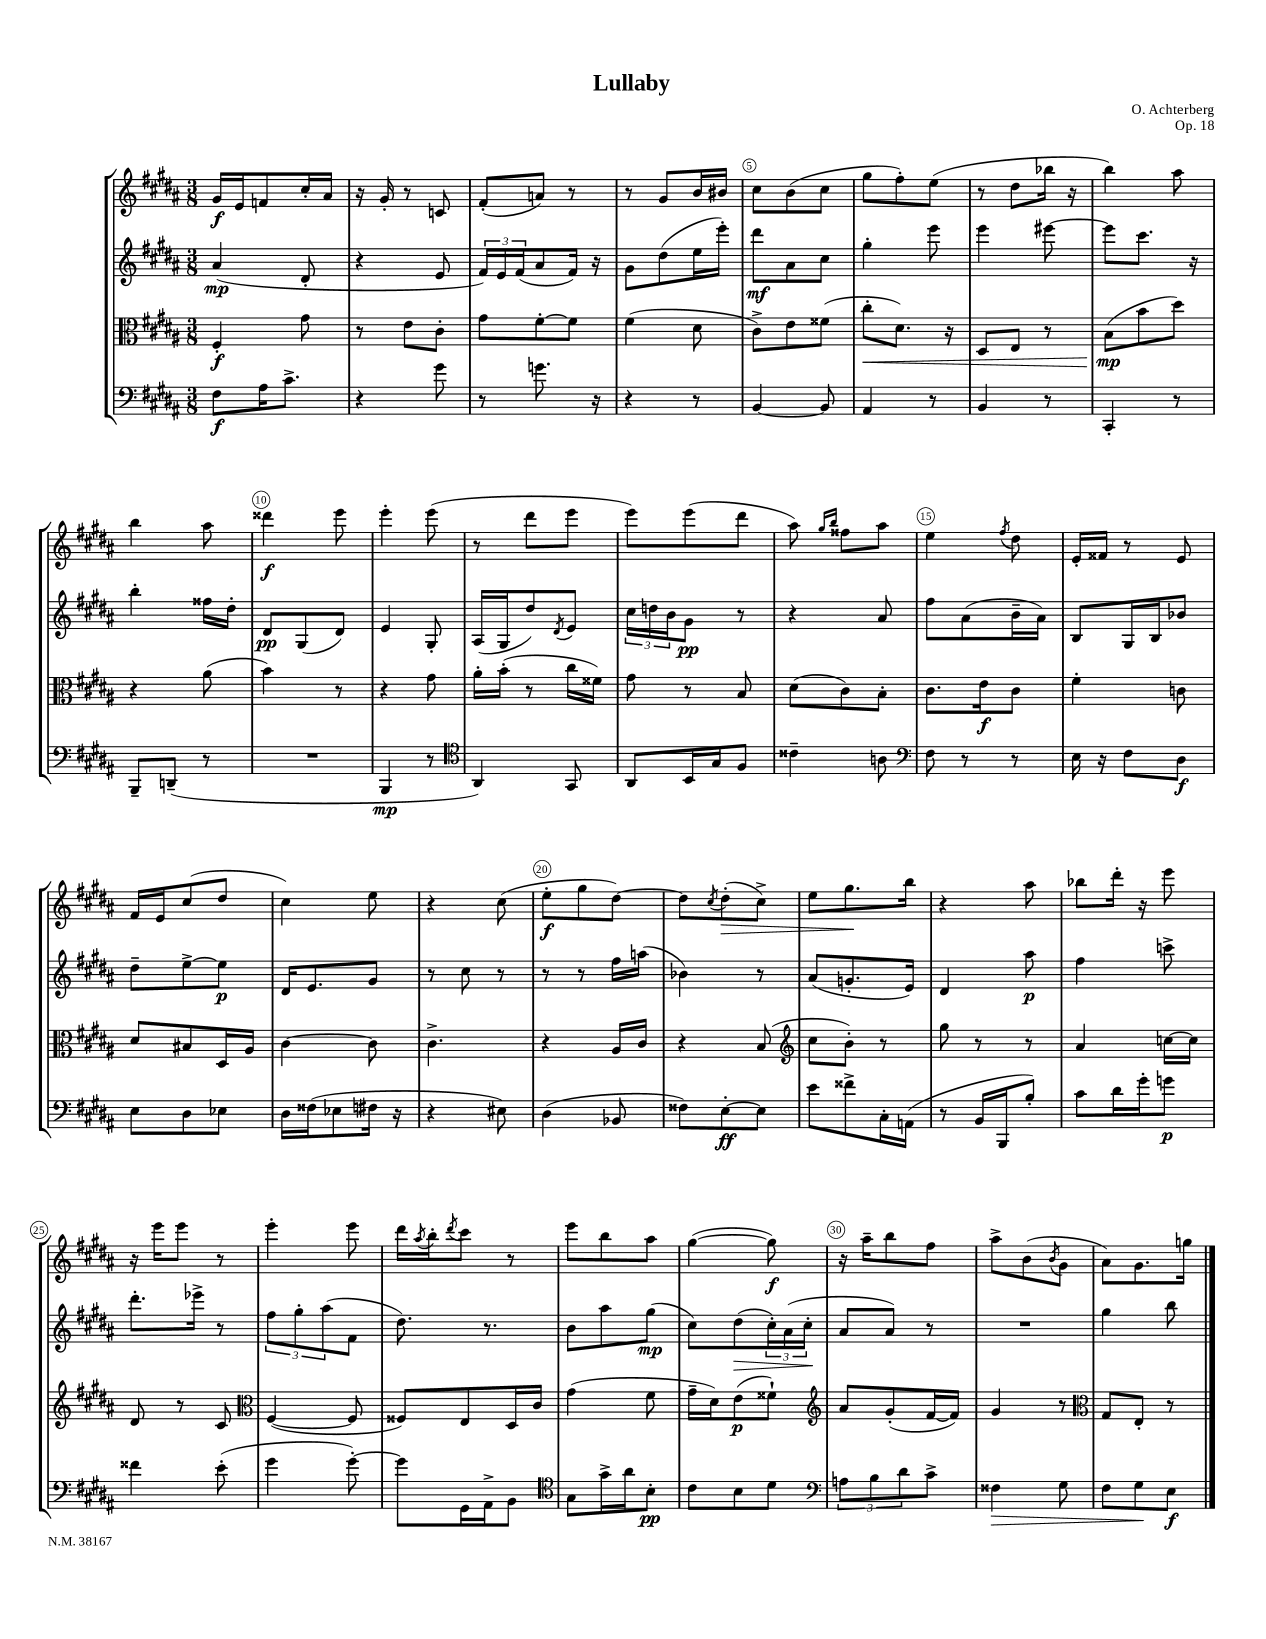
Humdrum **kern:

**kern	**dynam	**kern	**dynam	**kern	**dynam	**kern	**dynam
*part4	*part4	*part3	*part3	*part2	*part2	*part1	*part1
*staff4	*staff4	*staff3	*staff3	*staff2	*staff2	*staff1	*staff1
*clefF4	*	*clefC3	*	*clefG2	*	*clefG2	*
*k[f#c#g#d#a#]	*	*k[f#c#g#d#a#]	*	*k[f#c#g#d#a#]	*	*k[f#c#g#d#a#]	*
*M3/8	*	*M3/8	*	*M3/8	*	*M3/8	*
=1	=1	=1	=1	=1	=1	=1	=1
8F#\L	f	4F#'/	f	(4a#/	mp	16g#/LL	f
.	.	.	.	.	.	16e/J	.
16A#\K	.	.	.	.	.	8fn/	.
8.c#^\J	.	.	.	.	.	.	.
.	.	8g#\	.	8d#'/	.	16cc#'/L	.
.	.	.	.	.	.	16a#/JJ	.
=2	=2	=2	=2	=2	=2	=2	=2
4r	.	8r	.	4r	.	16r	.
.	.	.	.	.	.	16g#'/	.
.	.	8e\L	.	.	.	8r	.
8g#\	.	8c#'\J	.	8e/	.	8cn/	.
=3	=3	=3	=3	=3	=3	=3	=3
8r	.	8g#\L	.	24f#/LL)	.	(8f#'/L	.
.	.	.	.	24e/	.	.	.
.	.	.	.	(24f#/J	.	.	.
8.gn\	.	[8f#'\	.	8a#/	.	8an/J)	.
.	.	8f#\J]	.	16f#/Jk)	.	8r	.
16r	.	.	.	16r	.	.	.
=4	=4	=4	=4	=4	=4	=4	=4
4r	.	(4f#\	.	8g#\L	.	8r	.
.	.	.	.	(8dd#\	.	8g#/L	.
8r	.	8d#\	.	16ee\L	.	16b/L	.
.	.	.	.	16eee'\JJ)	.	16b#X/JJ	.
=5	=5	=5	=5	=5	=5	=5	=5
[4BB/	.	8c#^\L)	.	8ddd#\L	mf	8cc#\L	.
.	.	8e\	.	8a#\	.	(8b\	.
8BB/]	.	(8f##X\J	.	8cc#\J	.	8cc#\J	.
=6	=6	=6	=6	=6	=6	=6	=6
!	!	!	!LO:HP:b	!	!	!	!
4AA#/	.	8cc#'\L	<	4gg#'\	.	8gg#\L	.
.	.	8.d#\J)	.	.	.	8ff#'\)	.
8r	.	.	.	8eee\	.	(8ee\J	.
.	.	16r	.	.	.	.	.
=7	=7	=7	=7	=7	=7	=7	=7
4BB/	.	8D#/L	.	4eee\	.	8r	.
.	.	8E/J	.	.	.	8dd#\L	.
8r	.	8r	.	[8eee#X\	.	16bb-X\Jk	.
.	.	.	.	.	.	16r	.
=8	=8	=8	=8	=8	=8	=8	=8
4CC#'/	.	(8B\L	mp	8eee#\L]	.	4bb\)	.
.	.	8b\	[	8.ccc#\J	.	.	.
8r	.	8dd#\J)	.	.	.	8aa#\	.
.	.	.	.	16r	.	.	.
!!LO:LB:g=z
=9	=9	=9	=9	=9	=9	=9	=9
8BBB~/L	.	4r	.	4bb'\	.	4bb\	.
(8DDn~/J	.	.	.	.	.	.	.
8r	.	(8a#\	.	16ff##X\LL	.	8aa#\	.
.	.	.	.	16dd#'\JJ	.	.	.
=10	=10	=10	=10	=10	=10	=10	=10
4.r	.	4b\)	.	8d#/L	pp	4ddd##X\	f
.	.	.	.	(8G#/	.	.	.
.	.	8r	.	8d#/J)	.	8eee\	.
=11	=11	=11	=11	=11	=11	=11	=11
4BBB/	mp	4r	.	4e/	.	4eee'\	.
8r	.	8g#\	.	8G#'/	.	(8eee\	.
=12	=12	=12	=12	=12	=12	=12	=12
*clefC4	*	*	*	*	*	*	*
4AA#/)	.	16a#'\LL	.	(16A#/LL	.	8r	.
.	.	(16b'\JJ	.	16G#/J	.	.	.
.	.	8r	.	8dd#/)	.	8ddd#\L	.
.	.	.	.	8qd#/	.	.	.
8GG#/	.	16cc#\LL	.	8e/J	.	8eee\J	.
.	.	16f##X\JJ)	.	.	.	.	.
=13	=13	=13	=13	=13	=13	=13	=13
8AA#/L	.	8g#\	.	24cc#\LL	.	8eee\L)	.
.	.	.	.	24ddn\	.	.	.
.	.	.	.	24b\J	.	.	.
16BB/L	.	8r	.	8g#\J	pp	(8eee\	.
16G#/J	.	.	.	.	.	.	.
8F#/J	.	8B/	.	8r	.	8ddd#\J	.
=14	=14	=14	=14	=14	=14	=14	=14
4c##X~\	.	(8d#\L	.	4r	.	8aa#\)	.
.	.	.	.	.	.	16qqgg#/LL	.
.	.	.	.	.	.	16qqbb/JJ	.
.	.	8c#\)	.	.	.	8ff##X\L	.
8An\	.	8B'\J	.	8a#/	.	8aa#\J	.
=15	=15	=15	=15	=15	=15	=15	=15
*clefF4	*	*	*	*	*	*	*
8F#\	.	8.c#\L	.	8ff#\L	.	4ee\	.
8r	.	.	.	(8a#\	.	.	.
.	.	16e\k	f	.	.	.	.
.	.	.	.	.	.	8qff#/	.
8r	.	8c#\J	.	16b~\L	.	8dd#\	.
.	.	.	.	16a#\JJ)	.	.	.
=16	=16	=16	=16	=16	=16	=16	=16
16E\	.	4f#'\	.	8B/L	.	16e'/LL	.
16r	.	.	.	.	.	16f##X/JJ	.
8F#\L	.	.	.	16G#/L	.	8r	.
.	.	.	.	16B/J	.	.	.
8D#\J	f	8cn\	.	8b-X/J	.	8e/	.
!!LO:LB:g=z
=17	=17	=17	=17	=17	=17	=17	=17
8E\L	.	8d#/L	.	8dd#~\L	.	16f#/LL	.
.	.	.	.	.	.	16e/J	.
8D#\	.	8B#X/	.	[8ee^\	.	(8cc#/	.
8E-X\J	.	16D#/L	.	8ee\J]	p	8dd#/J	.
.	.	16A#/JJ	.	.	.	.	.
=18	=18	=18	=18	=18	=18	=18	=18
16D#\LL	.	[4c#\	.	16d#/KL	.	4cc#\)	.
(16F##X\J	.	.	.	8.e/	.	.	.
8E-X\	.	.	.	.	.	.	.
16F#X\Jk	.	8c#\]	.	8g#/J	.	8ee\	.
16r	.	.	.	.	.	.	.
=19	=19	=19	=19	=19	=19	=19	=19
4r	.	4.c#^\	.	8r	.	4r	.
.	.	.	.	8cc#\	.	.	.
8E#X\)	.	.	.	8r	.	(8cc#\	.
=20	=20	=20	=20	=20	=20	=20	=20
(4D#\	.	4r	.	8r	.	8ee'\L	f
.	.	.	.	8r	.	8gg#\	.
8BB-X/	.	16A#/LL	.	16ff#\LL	.	[8dd#\J)	.
.	.	16c#/JJ	.	(16aan\JJ	.	.	.
=21	=21	=21	=21	=21	=21	=21	=21
8F##X\L)	.	4r	.	4b-X\)	.	8dd#\L]	.
.	.	.	.	.	.	8qcc#/	.
!	!	!	!	!	!	!	!LO:HP:b
[8E'\	ff	.	.	.	.	(8dd#'\	>
8E\J]	.	(8B/	.	8r	.	8cc#^\J)	.
=22	=22	=22	=22	=22	=22	=22	=22
*	*	*clefG2	*	*	*	*	*
8e\L	.	8cc#\L	.	(8a#/L	.	8ee\L	.
8f##X^\	.	8b'\J)	.	8.gn'/	.	8.gg#\	.
16C#'\L	.	8r	.	.	.	.	.
(16AAn\JJ	.	.	.	16e/Jk)	.	16bb\Jk	]
=23	=23	=23	=23	=23	=23	=23	=23
8r	.	8gg#\	.	4d#/	.	4r	.
16BB/LL	.	8r	.	.	.	.	.
16BBB/J	.	.	.	.	.	.	.
8B'/J)	.	8r	.	8aa#\	p	8aa#\	.
=24	=24	=24	=24	=24	=24	=24	=24
8c#\L	.	4a#/	.	4ff#\	.	8bb-X\L	.
16d#\L	.	.	.	.	.	16ddd#'\Jk	.
16g#'\J	.	.	.	.	.	16r	.
8gn\J	p	[16ccn\LL	.	8cccn^\	.	8eee\	.
.	.	16cc\JJ]	.	.	.	.	.
!!LO:LB:g=z
=25	=25	=25	=25	=25	=25	=25	=25
4f##X\	.	8d#/	.	8.ddd#'\L	.	16r	.
.	.	.	.	.	.	16eee\KL	.
.	.	8r	.	.	.	8eee\J	.
.	.	.	.	16eee-X^\Jk	.	.	.
(8e'\	.	8c#/	.	8r	.	8r	.
=26	=26	=26	=26	=26	=26	=26	=26
*	*	*clefC3	*	*	*	*	*
4g#\	.	([4F#/	.	12ff#\L	.	4eee'\	.
.	.	.	.	12gg#'\	.	.	.
.	.	.	.	(12aa#\	.	.	.
[8g#'\)	.	8F#/]	.	8f#\J	.	8eee\	.
=27	=27	=27	=27	=27	=27	=27	=27
8g#\L]	.	8F##X/L)	.	8.dd#\)	.	16ddd#\LL	.
.	.	.	.	.	.	8qaa#/	.
.	.	.	.	.	.	16bb'\J	.
.	.	.	.	.	.	8qddd#/	.
16GG#\L	.	8E/	.	.	.	8ccc#\J	.
16AA#^\J	.	.	.	8.r	.	.	.
8BB\J	.	16D#/L	.	.	.	8r	.
.	.	16c#/JJ	.	.	.	.	.
=28	=28	=28	=28	=28	=28	=28	=28
*clefC4	*	*	*	*	*	*	*
8G#\L	.	(4g#\	.	8b\L	.	8eee\L	.
16g#^\L	.	.	.	8aa#\	.	8bb\	.
16a#\J	.	.	.	.	.	.	.
8B'\J	pp	8f#\	.	(8gg#\J	mp	8aa#\J	.
=29	=29	=29	=29	=29	=29	=29	=29
8c#\L	.	16g#~\LL	.	8cc#\L)	.	([4gg#\	.
.	.	16d#\J)	.	.	.	.	.
!	!	!	!	!	!LO:HP:b	!	!
8B\	.	(8e\	p	(8dd#\	>	.	.
8d#\J	.	8f##X`\J)	.	24cc#'\L)	.	8gg#\])	f
.	.	.	.	(24a#\	.	.	.
.	.	.	.	24cc#'\JJ	.	.	.
.	.	.	.	.	]	.	.
=30	=30	=30	=30	=30	=30	=30	=30
*clefF4	*	*clefG2	*	*	*	*	*
12An\L	.	8a#/L	.	8a#/L	.	16r	.
.	.	.	.	.	.	16aa#~\KL	.
12B\	.	.	.	.	.	.	.
.	.	(8g#'/	.	8a#/J)	.	8bb\	.
12d#\	.	.	.	.	.	.	.
8c#^\J	.	[16f#/L	.	8r	.	8ff#\J	.
.	.	16f#/JJ])	.	.	.	.	.
=31	=31	=31	=31	=31	=31	=31	=31
!	!LO:HP:b	!	!	!	!	!	!
4F##X\	>	4g#/	.	4.r	.	8aa#^\L	.
.	.	.	.	.	.	(8b\	.
.	.	.	.	.	.	8qb/	.
8G#\	.	8r	.	.	.	8g#\J	.
=32	=32	=32	=32	=32	=32	=32	=32
*	*	*clefC3	*	*	*	*	*
8F#\L	.	8G#/L	.	4gg#\	.	8a#\L)	.
8G#\	.	8E'/J	.	.	.	8.g#\	.
8E\J	] f	8r	.	8bb\	.	.	.
.	.	.	.	.	.	16ggn\Jk	.
==	==	==	==	==	==	==	==
*-	*-	*-	*-	*-	*-	*-	*-
